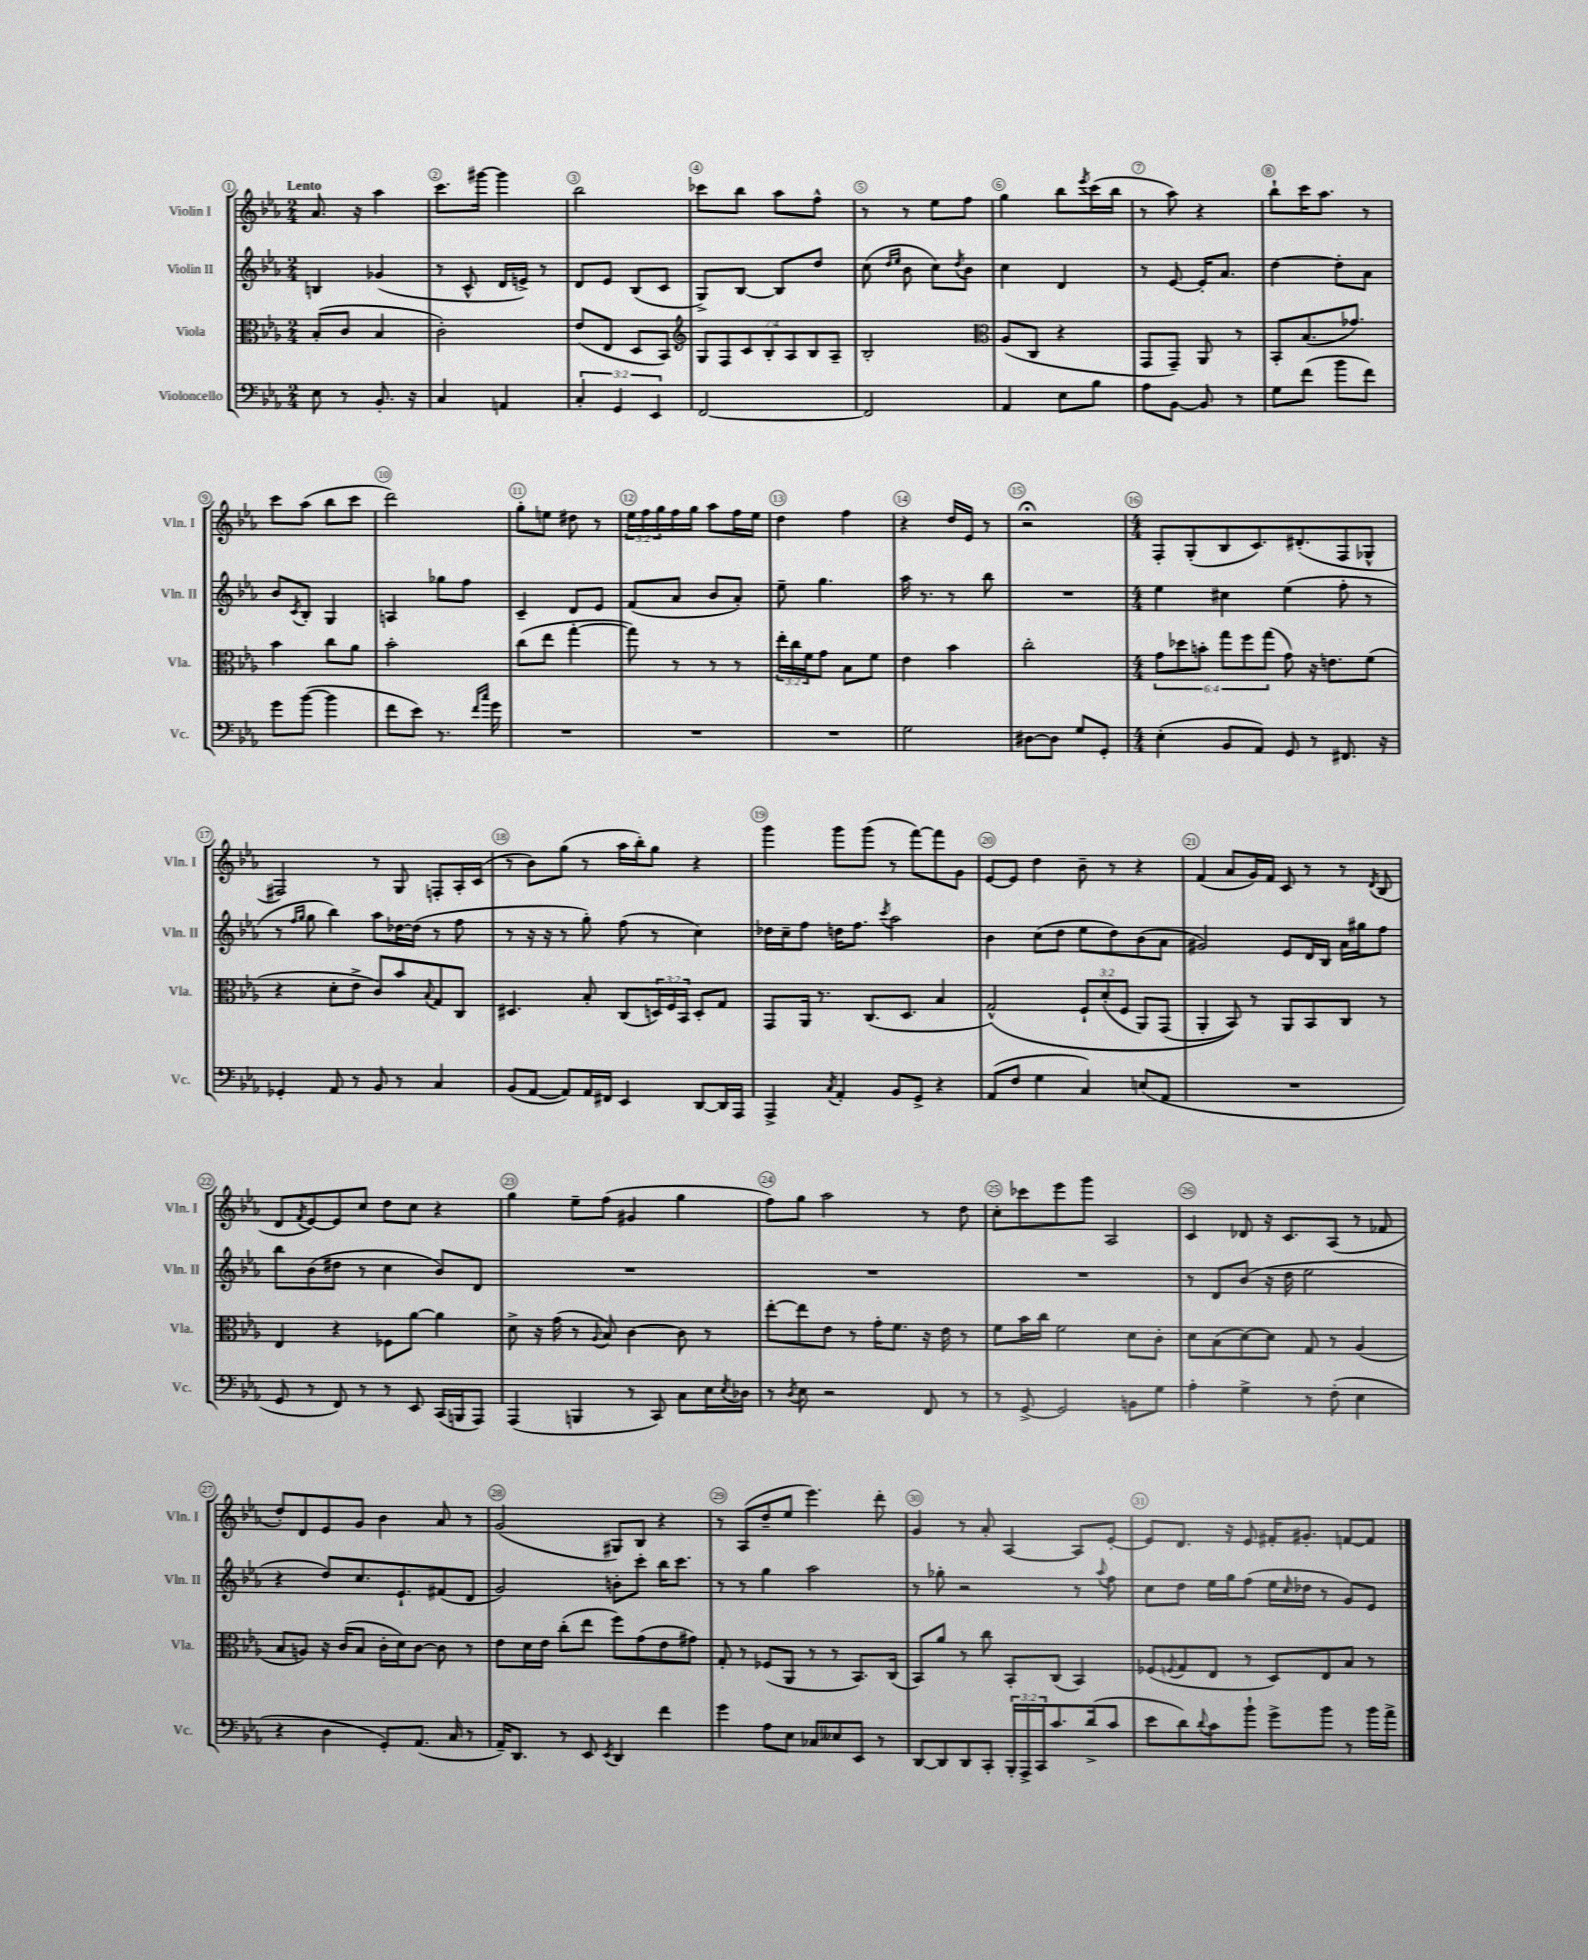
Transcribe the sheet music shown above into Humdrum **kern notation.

**kern	**kern	**kern	**kern
*staff4	*staff3	*staff2	*staff1
*clefF4	*clefC3	*clefG2	*clefG2
*k[b-e-a-]	*k[b-e-a-]	*k[b-e-a-]	*k[b-e-a-]
*M2/4	*M2/4	*M2/4	*M2/4
8E-	(8B-'	4B	8.a-
8r	8c	.	.
.	.	.	16r
8.BB-'	4B-	(4g-	4aa-
16r	.	.	.
=	=	=	=
4C	2c')	8r	8.ccc
.	.	8c^^	.
.	.	.	[16ggg#
4AA	.	16d	4ggg#]
.	.	16e^)	.
.	.	8r	.
=	=	=	=
6C'	(8e-	8d	2bb-
.	8E-	8e-	.
6GG	.	.	.
.	8D	(8B-	.
6EE-	.	.	.
.	8BB-)	8c	.
=	=	=	=
*	*clefG2	*	*
[2FF	14G	8G^)	8ccc-
.	14F	.	.
.	.	[8B-	8bb-
.	14c	.	.
.	14B-'	.	.
.	.	8B-]	8aa-
.	14A-	.	.
.	14B-	.	.
.	.	8dd	8ff^^
.	14A-~	.	.
=	=	=	=
2FF]	2B-'	(8cc	8r
.	.	16qqdd	.
.	.	16qqee-	.
.	.	8b-	8r
.	.	8cc)	8ee-
.	.	8qdd	.
.	.	8b-	8ff
=	=	=	=
*	*clefC3	*	*
4AA-	(8A-	4cc	4gg
.	8C	.	.
8E-	4r	4d	8bb-
.	.	.	8qeee-
8B-	.	.	(16ccc
.	.	.	16bb-
=	=	=	=
8A-	8GG	8r	8r
[8BB-	8GG~)	[8e-	8aa-)
8BB-]	8AA-	16e-']	4r
.	.	8.a-	.
8r	8r	.	.
=	=	=	=
8G	8BB-'	[4dd	8bb-`
(8f	(8.B-	.	16ccc
.	.	.	8.aa-
8b-	.	8dd']	.
.	8.g-)	.	.
8f)	.	8a-	8r
=	=	=	=
8g	4b-	8b-	8ccc
.	.	8qc	.
([8b-	.	8B-'	(8aa-
4b-]	8cc	4G	8bb-
.	8a-	.	8ccc
=	=	=	=
8f	2b-'	4A	2ddd)
8e-)	.	.	.
8.r	.	8gg-	.
.	.	8ff	.
16qqf	.	.	.
16qqcc	.	.	.
16g	.	.	.
=	=	=	=
2r	(8cc	4c~	8gg'
.	8ee-	.	8ee
.	[4gg'	8d	8dd#
.	.	8e-	8r
=	=	=	=
2r	8gg])	(8f	24ee-
.	.	.	24ff
.	.	.	24gg
.	8r	8a-	16ff
.	.	.	16gg
.	8r	8b-	8aa-
.	8r	8a-')	16ff
.	.	.	16ee-
=	=	=	=
2r	24ee-'	8ee-~	4dd
.	24cc	.	.
.	24f	.	.
.	8g	4.gg	.
.	8B-	.	4ff
.	8f	.	.
=	=	=	=
2G	4e-	16aa-	4r
.	.	8.r	.
.	4b-	8r	16dd
.	.	.	16e-
.	.	8bb-	8r
=	=	=	=
[8D#	2cc'	2r	2r;
8D#]	.	.	.
8G	.	.	.
8GG'	.	.	.
=	=	=	=
*M4/4	*M4/4	*M4/4	*M4/4
(4E-'	12g	4ee-	8F'
.	12dd-	.	.
.	.	.	(8G'
.	12b'	.	.
8BB-	12gg	4cc#	8B-
.	12ff	.	.
8AA-)	.	.	8.c)
.	(12gg	.	.
8GG	8g)	(4ee-	.
.	.	.	(8.d#'
8r	16r	.	.
.	8.e	.	.
8.FF#	.	8ff'	8F
.	(8f	8r	8G-^^
16r	.	.	.
=	=	=	=
4GG-'	4r	8r	2F#)
.	.	16qqff	.
.	.	16qqgg	.
.	.	8gg	.
8AA-	8d'	4bb-)	.
8r	8e-^	.	.
8BB-	8c)	8aa-	8r
8r	8b-	[16dd-	8G
.	.	(16dd-]	.
.	8qqB-	.	.
4C	8G	8r	8F'
.	8C	8ff	16A-'
.	.	.	(16c
=	=	=	=
(8BB-	4.D#	8r	8r
[8AA-	.	16r	8b-)
.	.	16r	.
8AA-])	.	8r	(8gg
16AA-	8B-'	8gg')	8r
16FF#	.	.	.
4EE-	(8C	(8ff	16aa-
.	.	.	16bb-')
.	24D)	8r	8gg
.	24F	.	.
.	24BB-	.	.
[8DD	8D'	4cc)	4r
16DD]	8G	.	.
16AAA-	.	.	.
=	=	=	=
4AAA-^	8GG	16dd-	4ggg
.	.	16cc~	.
.	16AA-	8ff	.
.	8.r	.	.
8qC	.	.	.
4AA-'	.	16dd	8ggg
.	.	8.ff	.
.	(8.C	.	(8ggg
.	.	8qccc	.
8BB-	.	2aa-	8r
.	8.D	.	.
8GG^	.	.	[8fff)
4r	4B-	.	8fff]
.	.	.	8g
=	=	=	=
(8AA-	&(2G^^)	4b-	[8e-
8F	.	.	8e-]
4G	.	(8cc	4dd
.	.	8dd	.
4C)	12F`	8ee-	8b-~
.	(12d'	.	.
.	.	8dd)	8r
.	12F	.	.
(8E	8AA-)	(8b-	4r
8AA-	(8GG	8a-	.
=	=	=	=
1r	4AA-'	2g#)	(4f
.	8BB-)&)	.	8a-
.	8r	.	16g)
.	.	.	16f
.	8AA-	8e-	8c
.	8BB-	16d	8r
.	.	16B-	.
.	8C	16a-	8r
.	.	16gg#	.
.	.	.	8qd
.	8r	8ff	(8B-
=	=	=	=
8GG	4E-	8bb-	8d
.	.	.	8qf
8r	.	(8b-	[8e-)
8FF)	4r	8dd#	8e-]
8r	.	8r	8cc
8r	8F-	4cc	8dd
8EE-	[8a-	.	8cc
(16CC	4a-]	8b-)	4r
16BBB	.	.	.
8AAA-)	.	8d	.
=	=	=	=
(4AAA-	8d^	1r	4gg
.	16r	.	.
.	(16g	.	.
4BBB	8r	.	8ee-~
.	8qqA-	.	.
.	8B-)	.	(8ff
8r	[4c	.	4g#
8CC)	.	.	.
8C	8c]	.	4gg
16E-	8r	.	.
8qE-	.	.	.
16D-	.	.	.
=	=	=	=
8r	[8ee-'	1r	8ff)
8qD	.	.	.
8E-	8ee-]	.	8gg
2r	8e-	.	2aa-
.	8r	.	.
.	16g'	.	.
.	8.f	.	.
8FF	16r	.	8r
.	16e-	.	.
8r	8r	.	8dd
=	=	=	=
8r	8f	1r	8cc'
[8GG^	16b-	.	8ccc-
.	16cc	.	.
2GG]	2f	.	8eee-
.	.	.	8ggg
.	.	.	2A-
8BB	8d	.	.
8G	8c'	.	.
=	=	=	=
4A-'	8d	8r	4c
.	(8B-	8d	.
4G^	[8d)	(8b-	8d-
.	8d]	16r	16r
.	.	16dd	8.c
8r	8G	2ee-	.
(8F'	8r	.	(8A-
4E-	(4A-	.	8r
.	.	.	8f-
=	=	=	=
4r	8B-	4r	8dd')
.	8A)	.	8d
4D	16r	8dd)	8e-
.	(16c	.	.
.	8B-	8.cc	8g
8GG')	16c'	.	4b-
.	16d)	8.e-`	.
(8.AA-	[8c	.	.
.	8c]	(8f#	8a-
16C	.	.	.
8r	8r	8d	8r
=	=	=	=
16AA-~)	8e-	2g)	(2g
8.DD	.	.	.
.	16d	.	.
.	16e-	.	.
8r	(8cc'	.	.
8EE-	8ee-	.	.
8qEE-	.	.	.
4DD	8ff)	8b'	8G#)
.	(8g	8ccc'	8B-
4f	8e-	16bb-	4r
.	.	8.ccc	.
.	8g#)	.	.
=	=	=	=
4g	8G'	8r	8r
.	8r	8r	(8A-
8A-	(8F-	4gg	8dd~
8E-	8AA-	.	8ee-
8C-	8r	2aa-	4.eee-)
8E--	8r	.	.
8EE-	8.BB-)	.	.
8r	.	.	8ddd'
.	(16C	.	.
=	=	=	=
[8DD	8BB-)	8r	4g
8DD]	8a-	8gg-'	.
8DD	8r	2r	8r
8CC'	8cc	.	8a-'
24BBB-'	8BB-'	.	[4A-
24AAA-^	.	.	.
24CC	.	.	.
8.c	(8C	.	.
.	4BB-)	8r	8A-]
(16d^	.	.	.
.	.	8qqaa-	.
8c	.	8ff	[8e-'
=	=	=	=
8e-	(8F-	8cc	8e-]
.	8qqF	.	.
8d)	8G	8dd	8.d
8qqd	.	.	.
8c	8E-	16ee-	.
.	.	16gg	16r
8b-`	8r	(8ff	8e-
8g^	8D)	16ee-	16f#'
.	.	16qqcc	.
.	.	16dd-	8.g#'
8b-	8E-	8r	.
8r	8B-	8g)	[8f
16b-	8r	8e-	8f]
16a-^	.	.	.
==	==	==	==
*-	*-	*-	*-
